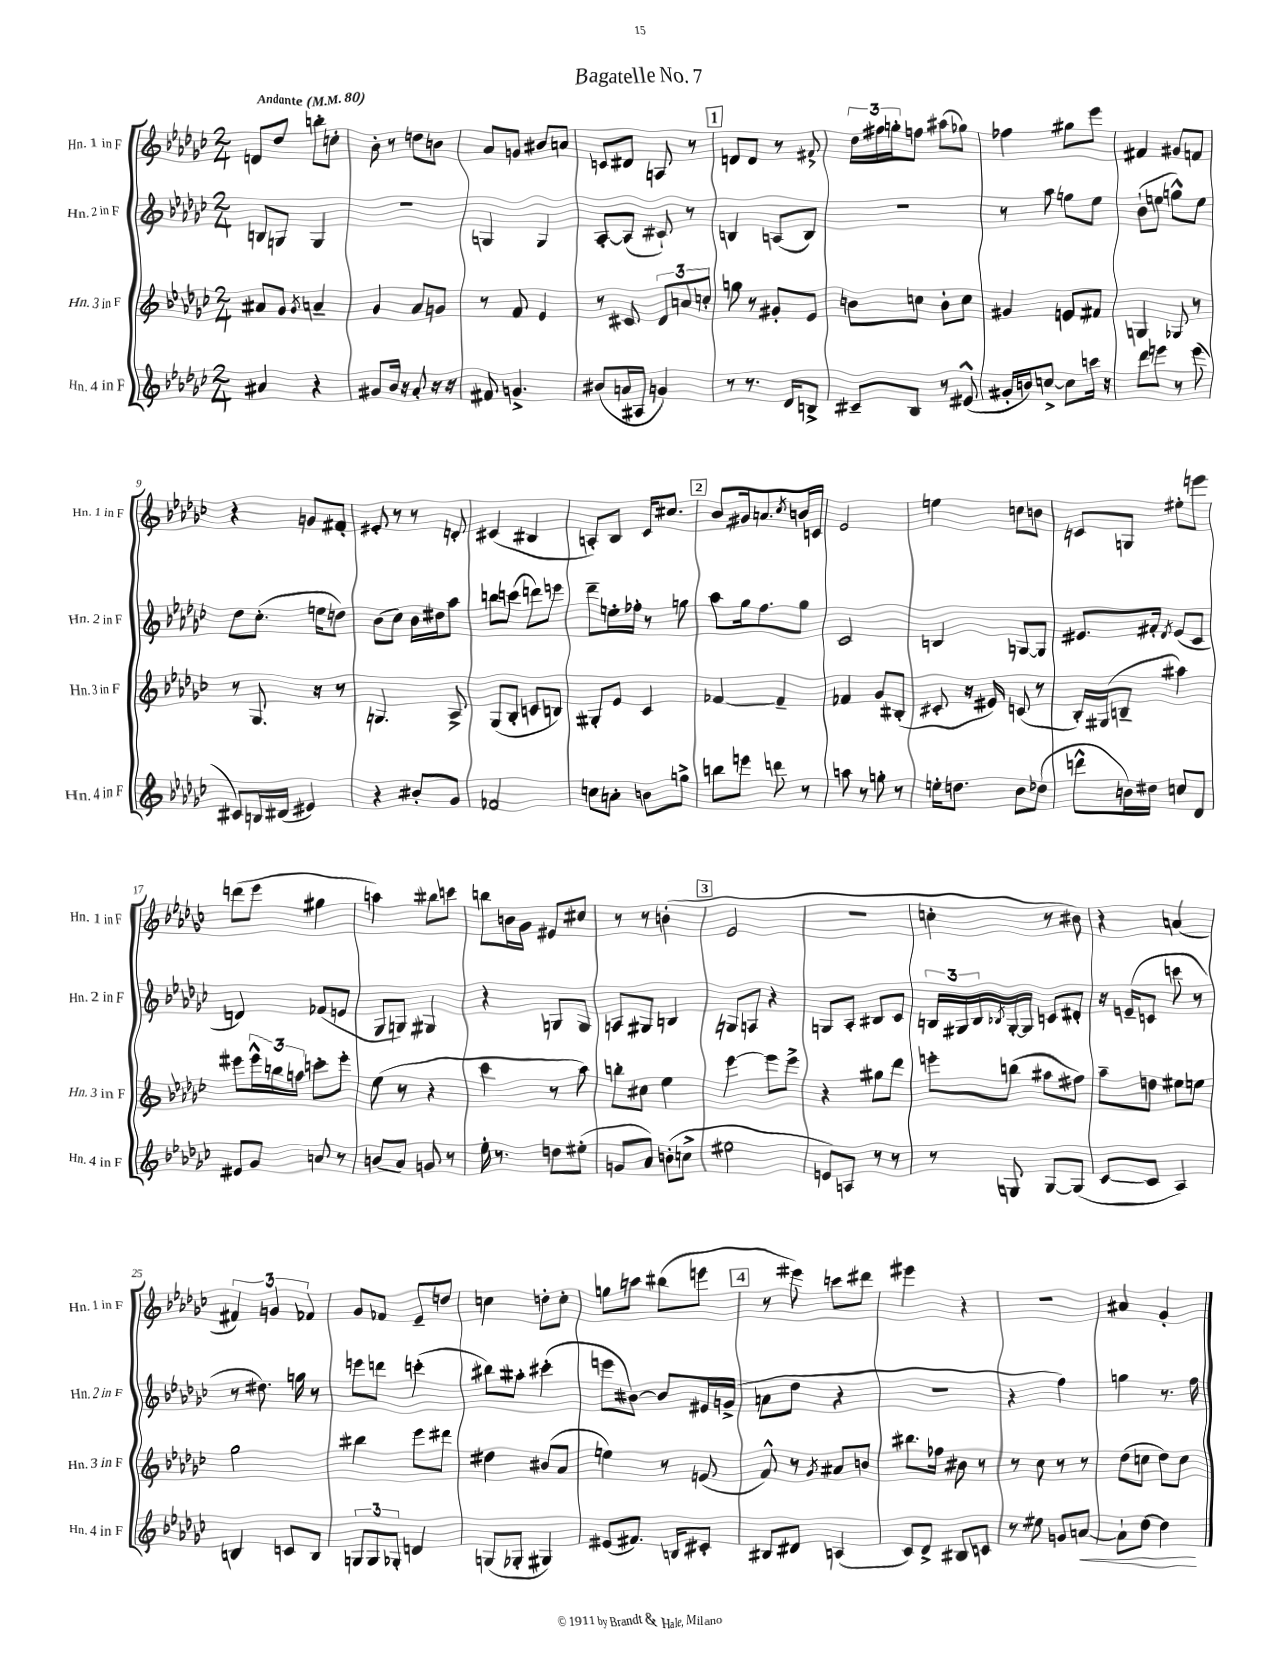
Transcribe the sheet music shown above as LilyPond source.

\header { title = "Bagatelle No. 7" }
<<
\new StaffGroup <<
\new Staff = "s0" \with { instrumentName = "Hn. 1 in F" shortInstrumentName = "Hn. 1 in F" } {
    \clef treble \key ges \major \numericTimeSignature \time 2/4 \tempo "Andante" 4 = 80
    d'8 des''8 b''8-. c''8-. |
    bes'8-. r8 d''8 b'8 |
    aes'8 g'8 bis'8 a'8 |
    c'8 dis'8 a8 r8 |
    \mark \markup { \box "1" } d'8 d'8 r8 fis'8-> |
    \tuplet 3/2 { des''16 fis''16 g''16-. } f''8 ais''8( ges''8) |
    fes''4 gis''8 ees'''8 |
    fis'4 gis'8 f'8 |
    r4 g'8 fis'8-. |
    eis'8-. r8 r8 d'8-. |
    cis'4( bis4 |
    a8-.) bes8 ces'16 cis''8. |
    \mark \markup { \box "2" } bes'8 gis'16 a'8. \acciaccatura { ces''8 } b'16 c'16 |
    ees'2 |
    e''4 c''8 b'8 |
    c'8 g8 eis''8-. e'''8 |
    d'''8( ees'''8 gis''4 |
    a''4) bis''8 c'''8 |
    b''8 b'16 ges'16 eis'8 cis''8 |
    r8 r8 b'4-.( |
    \mark \markup { \box "3" } ees'2 |
    R2 |
    c''4-. r8 bis'8) |
    r4 a'4( |
    \tuplet 3/2 { fis'4) g'4 fes'4 } |
    ges'8 fes'8 ees'8-- d''8 |
    c''4 d''8-. c''8-. |
    g''8 a''8 bis''8( e'''8 |
    \mark \markup { \box "4" } r8 eis'''8) c'''8 dis'''8 |
    eis'''4 r4 |
    r2 |
    ais'4 ges'4-. \bar "|." |
}
\new Staff = "s1" \with { instrumentName = "Hn. 2 in F" shortInstrumentName = "Hn. 2 in F" } {
    \clef treble \key ges \major \numericTimeSignature \time 2/4
    b8 g8 g4 |
    R2 |
    g4 g4 |
    aes8~-. aes8( cis'8-!) r8 |
    \mark \markup { \box "1" } b4 a8( b8) |
    R2 |
    r8 aes''8 g''8 ees''8 |
    bes'8-!( e''8 g''8-^) e''8 |
    des''8 ces''8.-.( e''16 d''8) |
    bes'8( ces''8) bes'16 dis''16 aes''8 |
    b''8 c'''8( d'''8) e'''8 |
    des'''8-- e''16-. fes''16-. r8 g''8 |
    \mark \markup { \box "2" } aes''8 ges''16 f''8. ges''8 |
    ces'2 |
    b4 g8~ g8 |
    eis'8. fis'16-. \acciaccatura { des'8 } eis'8( ces'8 |
    d'4) fes'8( e'8 |
    ges8 g8) gis4 |
    r4 g8 g8 |
    a8 gis8 b4 |
    \mark \markup { \box "3" } g8 a8 r4 |
    g8 aes8-. bis8 ces'8 |
    \tuplet 3/2 { b16 gis16 b16 } \acciaccatura { bes8 } gis16~-. gis16 c'8 dis'8-. |
    r16 e'16--( c'8 c'''8 r8 |
    r8 dis''8.) g''16 r8 |
    e'''8 d'''8 c'''4-.( |
    bis''8) ais''8-. cis'''4-.( |
    e'''8 bis'8~) bis'8 eis'16 g'16->( |
    \mark \markup { \box "4" } a'8 des''8 r4 |
    r2 |
    r4 f''4) |
    g''4 r8. f''16 \bar "|." |
}
\new Staff = "s2" \with { instrumentName = "Hn. 3 in F" shortInstrumentName = "Hn. 3 in F" } {
    \clef treble \key ges \major \numericTimeSignature \time 2/4
    ais'8 ges'8 \acciaccatura { ges'8 } a'4-- |
    ges'4 aes'8 g'8 |
    r8 f'8 ees'4 |
    r8 cis'8 \tuplet 3/2 { des'8 a'8 c''8-. } |
    \mark \markup { \box "1" } g''8 r8 gis'8-. ees'8 |
    b'8 c''8 b'8-. c''8 |
    gis'4 e'8 fis'8 |
    g4 ges8 r8 |
    r8 ges8. r16 r8 |
    g4. aes8-> |
    ges8( bes8-. c'8 b8) |
    gis8-. ees'8 ces'4 |
    \mark \markup { \box "2" } fes'4~ fes'4-- |
    fes'4 ges'8 bis8-.( |
    cis'8-. r16 eis'16) c'8( r8 |
    bes16-.) gis16( b8-- ais''4) |
    eis'''8 \tuplet 3/2 { eis'''16-^ b''16 a''16 } c'''8-. eis'''8-. |
    ees''8( r8 r4 |
    ces'''4 r8 aes''8) |
    b''8-. cis''8 ees''4 |
    \mark \markup { \box "3" } ees'''4~ ees'''8 ees'''8-> |
    r4 gis''8 des'''8 |
    e'''8-. b''8( ais''8 fis''8) |
    aes''8-- d''8 eis''8 e''8 |
    ges''2 |
    bis''4 ees'''8 dis'''8 |
    dis''4 bis'8( aes'8 |
    e''4) r8 e'8( |
    \mark \markup { \box "4" } f'8-^) r8 \acciaccatura { ges'8 } ais'8 b'8 |
    bis''8. fes''16 bis'8 r8 |
    r8 ces''8 r8 r8 |
    des''8( c''8 des''8) c''8 \bar "|." |
}
\new Staff = "s3" \with { instrumentName = "Hn. 4 in F" shortInstrumentName = "Hn. 4 in F" } {
    \clef treble \key ges \major \numericTimeSignature \time 2/4
    ais'4 r4 |
    gis'8 bes'16 r16 aes'8-. r16 r16 |
    fis'8 g'4.-> |
    bis'8( a'16 ais16 g'4) |
    \mark \markup { \box "1" } r8 r8. des'16 b8-> |
    cis'8-- bes8 r8 eis'8-^( |
    gis'16-. b'16) c''8~-> c''8 c'''16 r16 |
    des'''8 e'''8 r8 e'''8( |
    cis'8) b16 dis'16( eis'4) |
    r4 bis'8-. ges'8 |
    fes'2 |
    c''8 a'8-. b'8 g''8-> |
    \mark \markup { \box "2" } b''8 e'''8 d'''8 r8 |
    a''8 r8 g''8-. r8 |
    e''16-. d''8. bes'8 des''8( |
    d'''8-^ b'16) dis''16 c''8 des'8 |
    eis'8 ges'8 a'8 r8 |
    b'8( aes'8) g'8 r8 |
    ees''16-. r8. d''8 eis''8-.( |
    g'8 aes'8) b'8-.( c''8-> |
    \mark \markup { \box "3" } eis''2 |
    e'8) a8 r8 r8 |
    r8 g8 g8~ g8( |
    ces'8~ ces'8 aes4) |
    b4 c'8 b8 |
    \tuplet 3/2 { g8 g8 ges8-. } d'4 |
    g8( ges8-. gis4) |
    eis'8( fis'8.) b16 cis'8-. |
    \mark \markup { \box "4" } bis8 dis'8 a4( |
    ces'8) des'8-> bis8 c'8 |
    r8 eis''8 g'8 a'8~\< |
    a'8-! des''8~ des''4\! \bar "|." |
}
>>
>>
